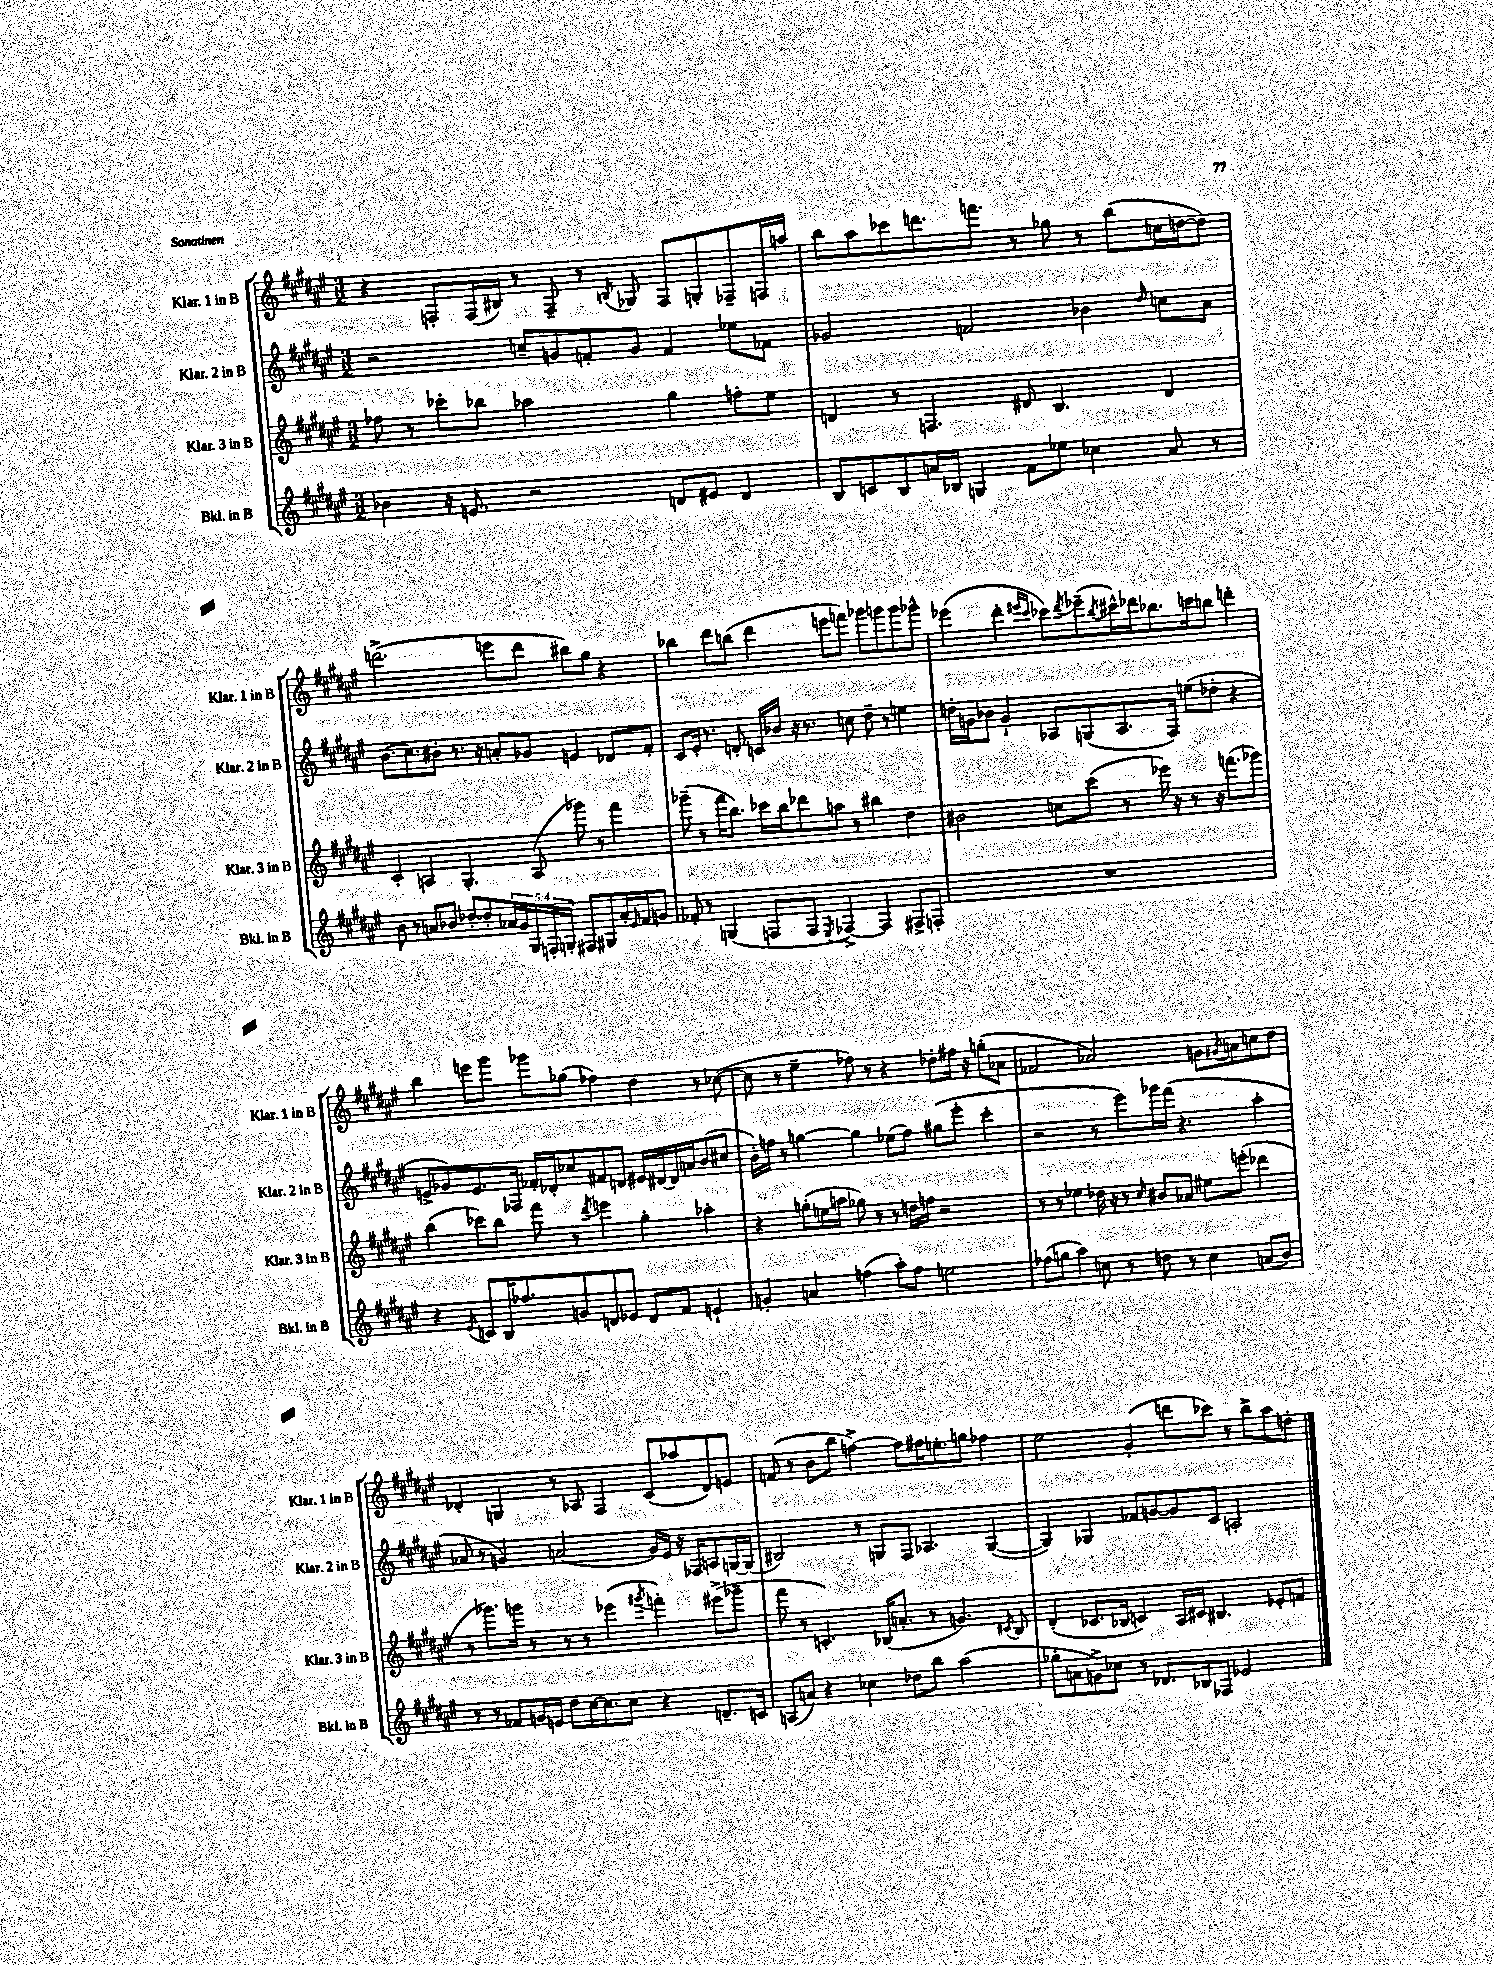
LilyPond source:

<<
\new StaffGroup <<
\new Staff = "s0" \with { instrumentName = "Klar. 1 in B" shortInstrumentName = "Klar. 1 in B" } {
    \clef treble \key fis \major \numericTimeSignature \time 3/2
    r4 f8-. f16( bis16) r8 f8-- r8 \acciaccatura { b8 } ges8 f8 g8-. fes8-- f16 a''16 |
    b''8 ais''8 ces'''8 d'''8. f'''8. r8 ges''8 r8 b''8( c''16 d''16~ d''8) |
    d'''2.->( e'''8 d'''8 bis''8) gis''8 r4 |
    bes''4 dis'''8 b''8( dis'''4 e'''8 f'''8) ges'''8 g'''8 g'''8 ges'''8-^ |
    ees'''4( dis'''4-. \grace { eis'''16 cis'''16 } ces'''8) \acciaccatura { dis'''8 } ees'''8--( \acciaccatura { b''8 } cis'''16-^) des'''16 bes''8. c'''16 b''8 d'''4-. |
    b''4 e'''8 gis'''8 ges'''8 ges''8( fes''4) dis''4 r8 ces''8~( |
    ces''8 r8 eis''4-- fes''8) r8 r4 des''8-. fis''16 r16 g''8-.( aes'8 |
    fes'2 aes'2) g'8 \acciaccatura { gis'8 } a'8 c''8 dis''8 |
    des'4-. g4 r8 aes8 fis4 cis'8( aes''8 des'8) e'8 |
    f'8( r8 b'8 b''8 f''4~->) f''8 fis''16 e''8.-. g''8 fes''4 |
    eis''2 gis'4-.( d'''8 ces'''8) r8 b''8-> ais''8 d''8-. \bar "|." |
}
\new Staff = "s1" \with { instrumentName = "Klar. 2 in B" shortInstrumentName = "Klar. 2 in B" } {
    \clef treble \key fis \major \numericTimeSignature \time 3/2
    r2 c''8-- g'8 f'8-. g'8 f'4 ees''8 fes'8 |
    ges'2 f'2 bes'4 \grace { dis''16 } c''8 ais'8 |
    b'8.( cis''8.) bis'8-. r8. r16 a'8-. ges'8 e'4 des'8 fis'8-. |
    cis'8 eis'16-. r8. d'8-. c'16 bes'16 r16 r8. c''8 dis''8-- r8 e''4 |
    d''16-. g'16 bes'8 g'4-! aes8 g8( aes8. fis16) e''8( des''8-. r4 |
    e'8-> ges'8) e'8. fes16 fes'16-. des'16-. ces''8 fis'8 d'8 eis'16 dis'16~ dis'16 a'16 b'8( cis''8 |
    b'16-.) f''16 r8 g''4~ g''4 ees''8( f''8) gis''8( eis'''8-. cis'''4-. |
    r2 r8 eis'''8) ges'''16 fis'''16( r4. ais''4-. |
    aes'8 r8 g'4) a'2( g'16) eis'16 r16 fes16 a8 g16~ g16( |
    bis2) r8 g8 fis8 aes4. g4~( |
    g4) ges4 fes'8 g'8~ g'8 cis'8 a2-. \bar "|." |
}
\new Staff = "s2" \with { instrumentName = "Klar. 3 in B" shortInstrumentName = "Klar. 3 in B" } {
    \clef treble \key fis \major \numericTimeSignature \time 3/2
    fes''8 r8 ces'''8-. bes''8 aes''2 gis''4 f''8-. eis''8 |
    d'4 r8 f4. dis'8 b4. dis'4 |
    cis'4-. a4 gis4.-. a8( ges'''8) r8 fis'''4 |
    ges'''8--( r8 fis'''16 b''8.) ces'''16 b''16 des'''8 a''8 r8 bis''4 dis''4 |
    bis'2 c''8 cis'''8( r8 ees'''16) r16 r8 r16 f'''8.( ges'''8) |
    b''4( ces'''8) b''8 fis'''8 r8 \acciaccatura { dis'''8 } e'''4 gis''4-. aes''4-. |
    r4 g''8-.( e''16 a''16 ges''8) r8 r8 d''16 f''16 r2 |
    r8 r8 ees''4 des''16 r16 r8 \grace { cis''16 } bis'8 aes'8 eis''8 e'''8-.( des'''4 |
    r8 ges'''8.) g'''16 r8 r8 r8 ees'''4( \acciaccatura { gis'''8 } f'''4-.) eis'''8->( ges'''8-- |
    fis'''8 r8 c'4.-.) bes16( a'8.-. r8 g'4.) \acciaccatura { cis'8 } bes8 |
    dis'4-.( ces'8. bes16 c'4) ais16 cis'16 bis4. ees'8-. f'8 \bar "|." |
}
\new Staff = "s3" \with { instrumentName = "Bkl. in B" shortInstrumentName = "Bkl. in B" } {
    \clef treble \key fis \major \numericTimeSignature \time 3/2 \override Staff.TupletNumber.text = #tuplet-number::calc-fraction-text
    bes'4 r16 e'8. r2 d'8 eis'8 d'4 |
    b8 c'8 b8 a'16 bes16 g4 fis'8 ees''8 ces''4 a'8 r8 |
    b'8 r8 a'8 bes'8 des''8~-. des''8-. \tuplet 5/4 { aes'16 gis'16 gis16 f16-. g16-. } fis8 gis8 aes'16-. \grace { eis'16 } fis'16 g'8 |
    fes'8-. r8 g4( f8 f8 \acciaccatura { eis8 } fes4~->) fes4 fis8-> f8-. |
    R1. |
    r4 \acciaccatura { eis'8 } c'8 b16 fes''8. g'8 d'8 ees'8 d'8 fis'8 e'4-! |
    g'4-. a'4 f''4( ais''8-.) f''8 e''2 |
    fes''8( g''8 ais''4) c''8 r8 d''8 r8 c''4 a'8( b'8) |
    r8 r8 fes'8 g'16 e'16 dis''8 cis''16~ cis''8. cis''8 r4 d'8.-- c'16 |
    a8( a'8) r4 ces''4 des''8 b''8 ais''2( |
    ges''8-. a'8 g'8->) ces''8 r8 des'8. bes16 fes8 ees'2 \bar "|." |
}
>>
>>
\layout { \context { \Score \remove "Bar_number_engraver" } }
